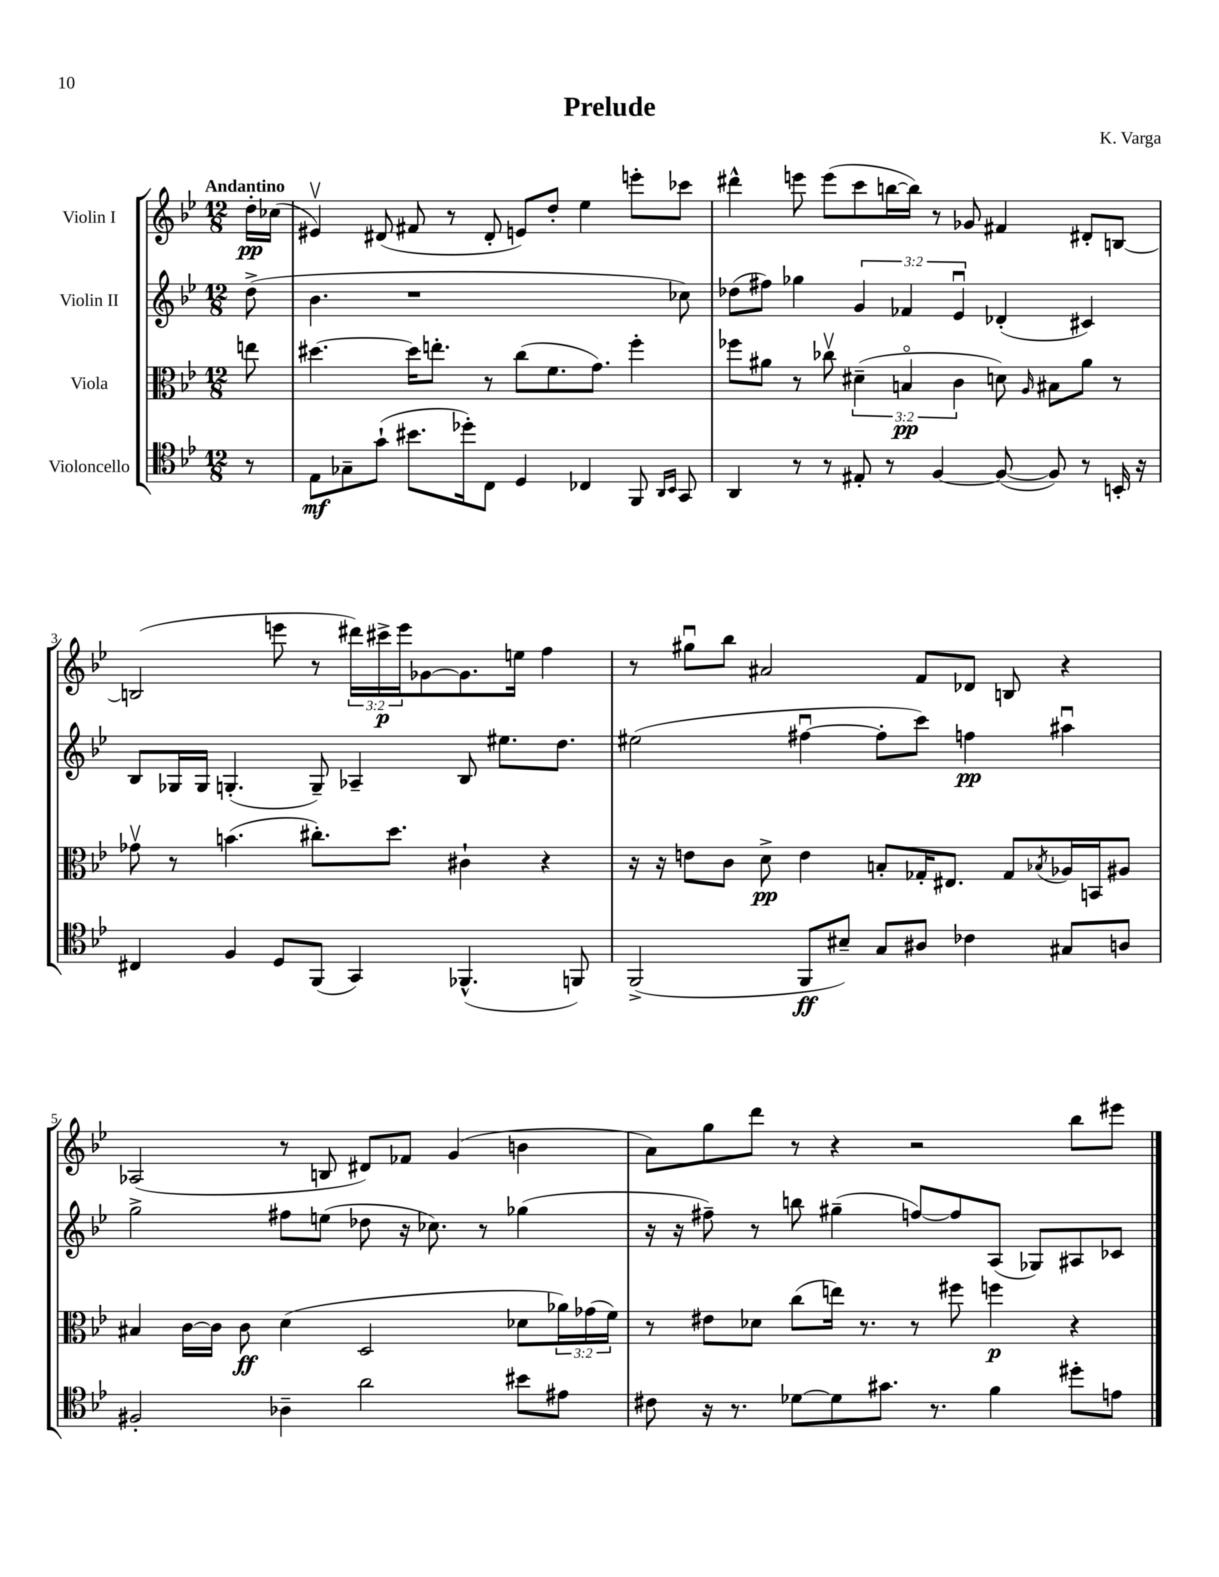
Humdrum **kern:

**kern	**kern	**kern	**kern
*staff4	*staff3	*staff2	*staff1
*clefC4	*clefC3	*clefG2	*clefG2
*k[b-e-]	*k[b-e-]	*k[b-e-]	*k[b-e-]
*M12/8	*M12/8	*M12/8	*M12/8
8r	8ee	(8dd^	16dd'
.	.	.	(16cc-
=	=	=	=
8E-	[4.dd#	4.b-	4e#v)
8G-~	.	.	.
(8g`	.	.	(8d#
8.b#	16dd#]	1r	8f#
.	8.ee'	.	.
.	.	.	8r
16dd-')	.	.	.
8C	8r	.	8d#'
4D	(8cc	.	8e)
.	8.f	.	8dd'
4C-	.	.	4ee-
.	8.g)	.	.
8FF	4ff'	.	8eee'
16qqAA	.	.	.
16qqBB-	.	.	.
8GG	.	8cc-)	8ccc-
=	=	=	=
4AA	8ff-	(8dd-	4ddd#^^
.	8a#	8ff#)	.
8r	8r	4gg-	8eee
8r	8cc-v	.	(8eee
8E#'	(6d#~	6g	8ccc
8r	.	.	[16bb
.	6Bo	6f-	.
.	.	.	16bb])
[4F	.	.	8r
.	6c	6e-u	.
.	.	.	8g-
(8F_	8d)	(4d-'	4f#
.	16qqA	.	.
8F])	8B#	.	.
8r	8a#	4c#)	8d#'
16BB'	8r	.	[8B
16r	.	.	.
=	=	=	=
4C#	8g-v	8B-	(2B]
.	8r	16G-	.
.	.	16G-	.
4F	(4.b	(4.G'	.
8D	.	.	8eee
(8FF	8.cc#')	8G~)	8r
4GG)	.	4A-~	24ddd#)
.	.	.	24ccc#^
.	8.dd	.	.
.	.	.	24eee
.	.	.	[8g-
(4.FF-^^	4c#`	8B-	8.g-]
.	.	8.ee#	.
.	.	.	16ee
.	4r	.	4ff
.	.	8.dd	.
8FF)	.	.	.
=	=	=	=
(2FF^	16r	(2ee#	8r
.	16r	.	.
.	8e	.	8gg#u
.	8c	.	8bb-
.	8d^	.	2a#
8FF	4e	[4ff#u	.
8B#~)	.	.	.
8G	8B'	8ff#']	.
8A#	16G-'	8ccc)	8f
.	8.E#	.	.
4c-	.	4ff	8d-
.	8G-	.	8B
.	8qB-	.	.
8G#	16A-	4aa#u	4r
.	16BB	.	.
8A	8A#	.	.
=	=	=	=
2F#'	4B#	2gg^	(2A-
.	[16c	.	.
.	16c]	.	.
.	8c	.	.
4A-~	(4d	8ff#	8r
.	.	(8ee	8B
2a	2D	8dd-	8d#)
.	.	16r	8f-
.	.	8.cc-)	.
.	.	.	(4g
.	.	8r	.
8b#	8d-	(4gg-	4b
8e#	24a-)	.	.
.	(24g-	.	.
.	24f)	.	.
=	=	=	=
8c#	8r	16r	8a)
.	.	16r	.
16r	8e#	8ff#~)	8gg
8.r	.	.	.
.	8d-	8r	8ddd
[8d-	(8cc	8bb	8r
8d-]	16ee)	(4gg#~	4r
.	8.r	.	.
8.g#	.	.	.
.	8r	[8ff)	2r
8.r	.	.	.
.	8ff#	8ff]	.
4f	4ff	(8A	.
.	.	8G-)	.
8dd#'	4r	8A#	8bb-
8e	.	8c-	8eee#
==	==	==	==
*-	*-	*-	*-
